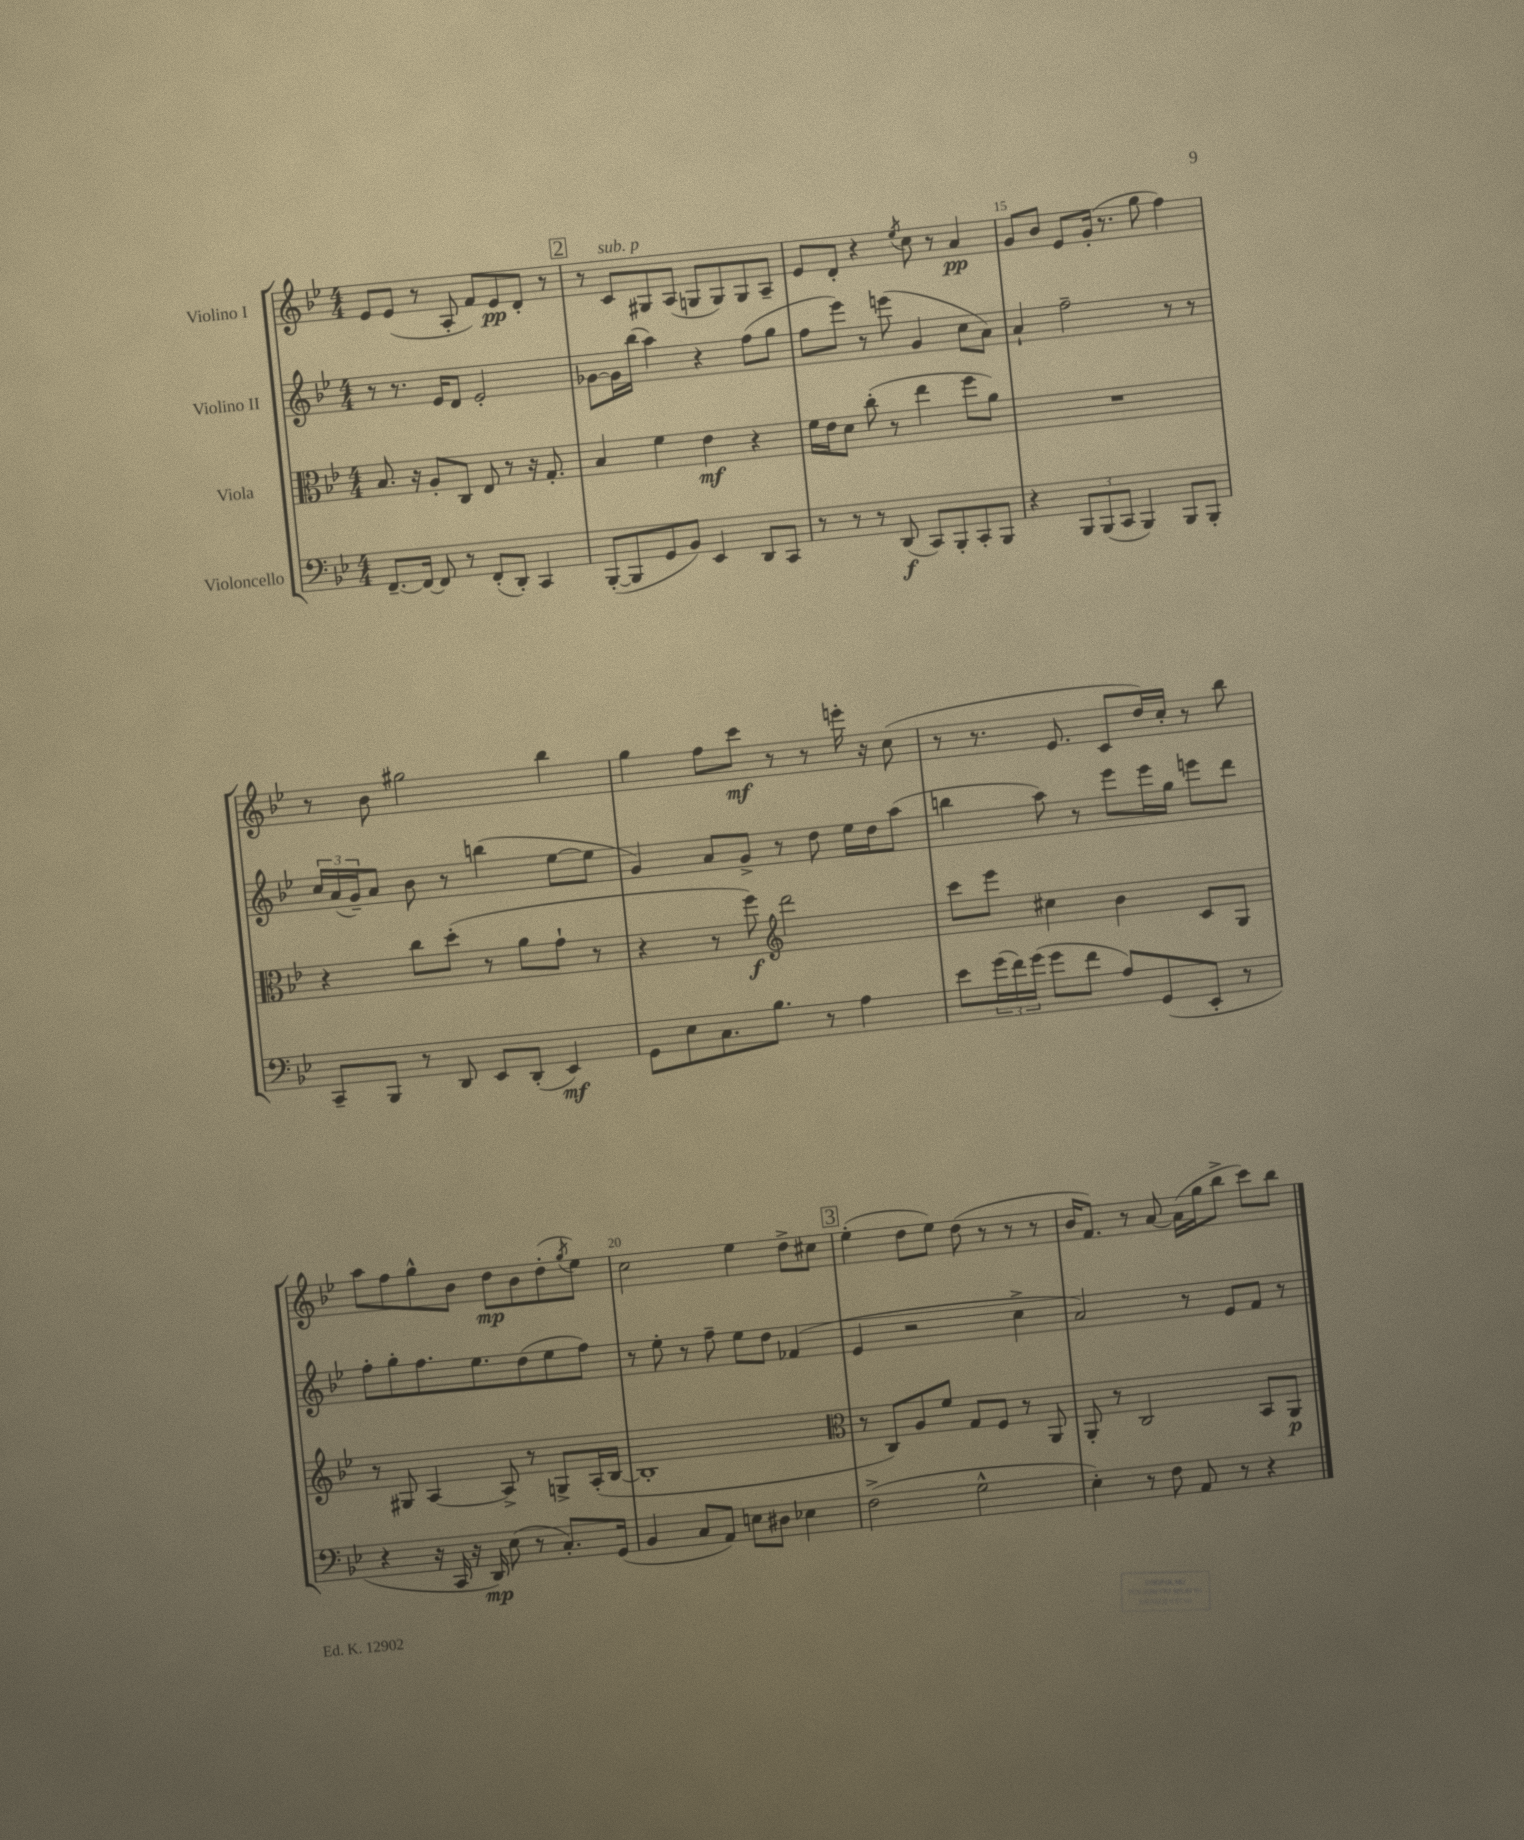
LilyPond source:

<<
\new StaffGroup <<
\new Staff = "s0" \with { instrumentName = "Violino I" } {
    \clef treble \key bes \major \numericTimeSignature \time 4/4
    ees'8 ees'8( r8 a8-. f'8) ees'8\pp d'8-. r8 |
    \mark \markup { \box "2" } r8 c'8^\markup { \italic "sub. p" } gis8 a8( g8 g8) g8 a8-- |
    ees'8 d'8-. r4 \acciaccatura { ees''8 } c''8 r8 a'4\pp |
    g'8 bes'8 ees'8 g'16-.( r8. g''8 f''4) |
    r8 bes'8 gis''2 bes''4 |
    g''4 f''8 c'''8\mf r8 r8 e'''16-. r16 c''8( |
    r8 r8. ees'8. c'8 d''16) c''16-. r8 bes''8 |
    a''8 f''8 g''8-^ bes'8 d''8\mp bes'8 d''8-.( \acciaccatura { g''8 } ees''8) |
    c''2 ees''4 d''8-> cis''8 |
    \mark \markup { \box "3" } ees''4-.( d''8 ees''8) d''8( r8 r8 r8 |
    bes'16 f'8.) r8 a'8~ a'16( g''16 bes''8-> c'''8) bes''8 \bar "|." |
}
\new Staff = "s1" \with { instrumentName = "Violino II" } {
    \clef treble \key bes \major \numericTimeSignature \time 4/4
    r8 r8. ees'16 d'8 ees'2-. |
    \mark \markup { \box "2" } ges'8~ ges'16 bes''16( a''4) r4 f''8( g''8 |
    f''8 ees'''8) r8 e'''8( g'4 c''8 a'8) |
    a'4-! f''2-- r8 r8 |
    \tuplet 3/2 { c''16 a'16( g'16--) } a'8 bes'8 r8 b''4( ees''8~ ees''8 |
    g'4) a'8 g'8-> r8 d''8 ees''16 d''16 a''8( |
    b''4 a''8) r8 ees'''8 ees'''16 g''16 e'''8 d'''8 |
    f''8-. g''8-. f''8. ees''8. d''8( ees''8 f''8) |
    r8 ees''8-. r8 f''8-- ees''8 d''8 fes'4( |
    \mark \markup { \box "3" } ees'4 r2 c''4-> |
    a'2) r8 ees'8 f'8 r8 \bar "|." |
}
\new Staff = "s2" \with { instrumentName = "Viola" } {
    \clef alto \key bes \major \numericTimeSignature \time 4/4
    bes8. r16 a8-. c8 ees8 r8 r16 g8.-. |
    \mark \markup { \box "2" } bes4 f'4 ees'4\mf r4 |
    f'16 ees'16 d'8 c''8-.( r8 ees''4 f''8 a'8) |
    R1 |
    r4 c''8 d''8-.( r8 a'8 g'8-! r8 |
    r4 r8 f''8\f) \clef treble d'''2 |
    c'''8 ees'''8 cis''4 bes'4 c'8 g8 |
    r8 gis8 a4~ a8-> r8 g8-> a16-.( bes16~ |
    bes1-. |
    \mark \markup { \box "3" } \clef alto r8 c8) a8 f'8 g8 f8 r8 a,8 |
    a,8-. r8 c2 bes,8 a,8\p \bar "|." |
}
\new Staff = "s3" \with { instrumentName = "Violoncello" } {
    \clef bass \key bes \major \numericTimeSignature \time 4/4
    f,8.~-- f,16~ f,8 r8 f,8-.( d,8-.) c,4 |
    \mark \markup { \box "2" } bes,,8~-.( bes,,8 g,8 bes,8) ees,4 d,8 c,8 |
    r8 r8 r8 d,8\f( c,8) bes,,8-. c,8-. bes,,8 |
    r4 \tuplet 3/2 { bes,,8 bes,,8( c,8 } bes,,4) bes,,8 bes,,8-. |
    c,8-- bes,,8 r8 d,8 ees,8 d,8-.( ees,4\mf) |
    g,8 ees8 c8. bes8. r8 a4 |
    ees'8 \tuplet 3/2 { g'16( f'16) g'16( } g'8 f'8 a8) g,8( ees,8-. r8 |
    r4 r16 c,16 r16 d,16\mp) ees8( r8 c8.-.) g,16( |
    bes,4 c8 a,8) e8 dis8 ees4 |
    \mark \markup { \box "3" } f2->( g2-^ |
    ees4-.) r8 f8 a,8 r8 r4 \bar "|." |
}
>>
>>
\layout { \context { \Score currentBarNumber = #12 \override BarNumber.break-visibility = ##(#f #t #t) barNumberVisibility = #(every-nth-bar-number-visible 5) } }
